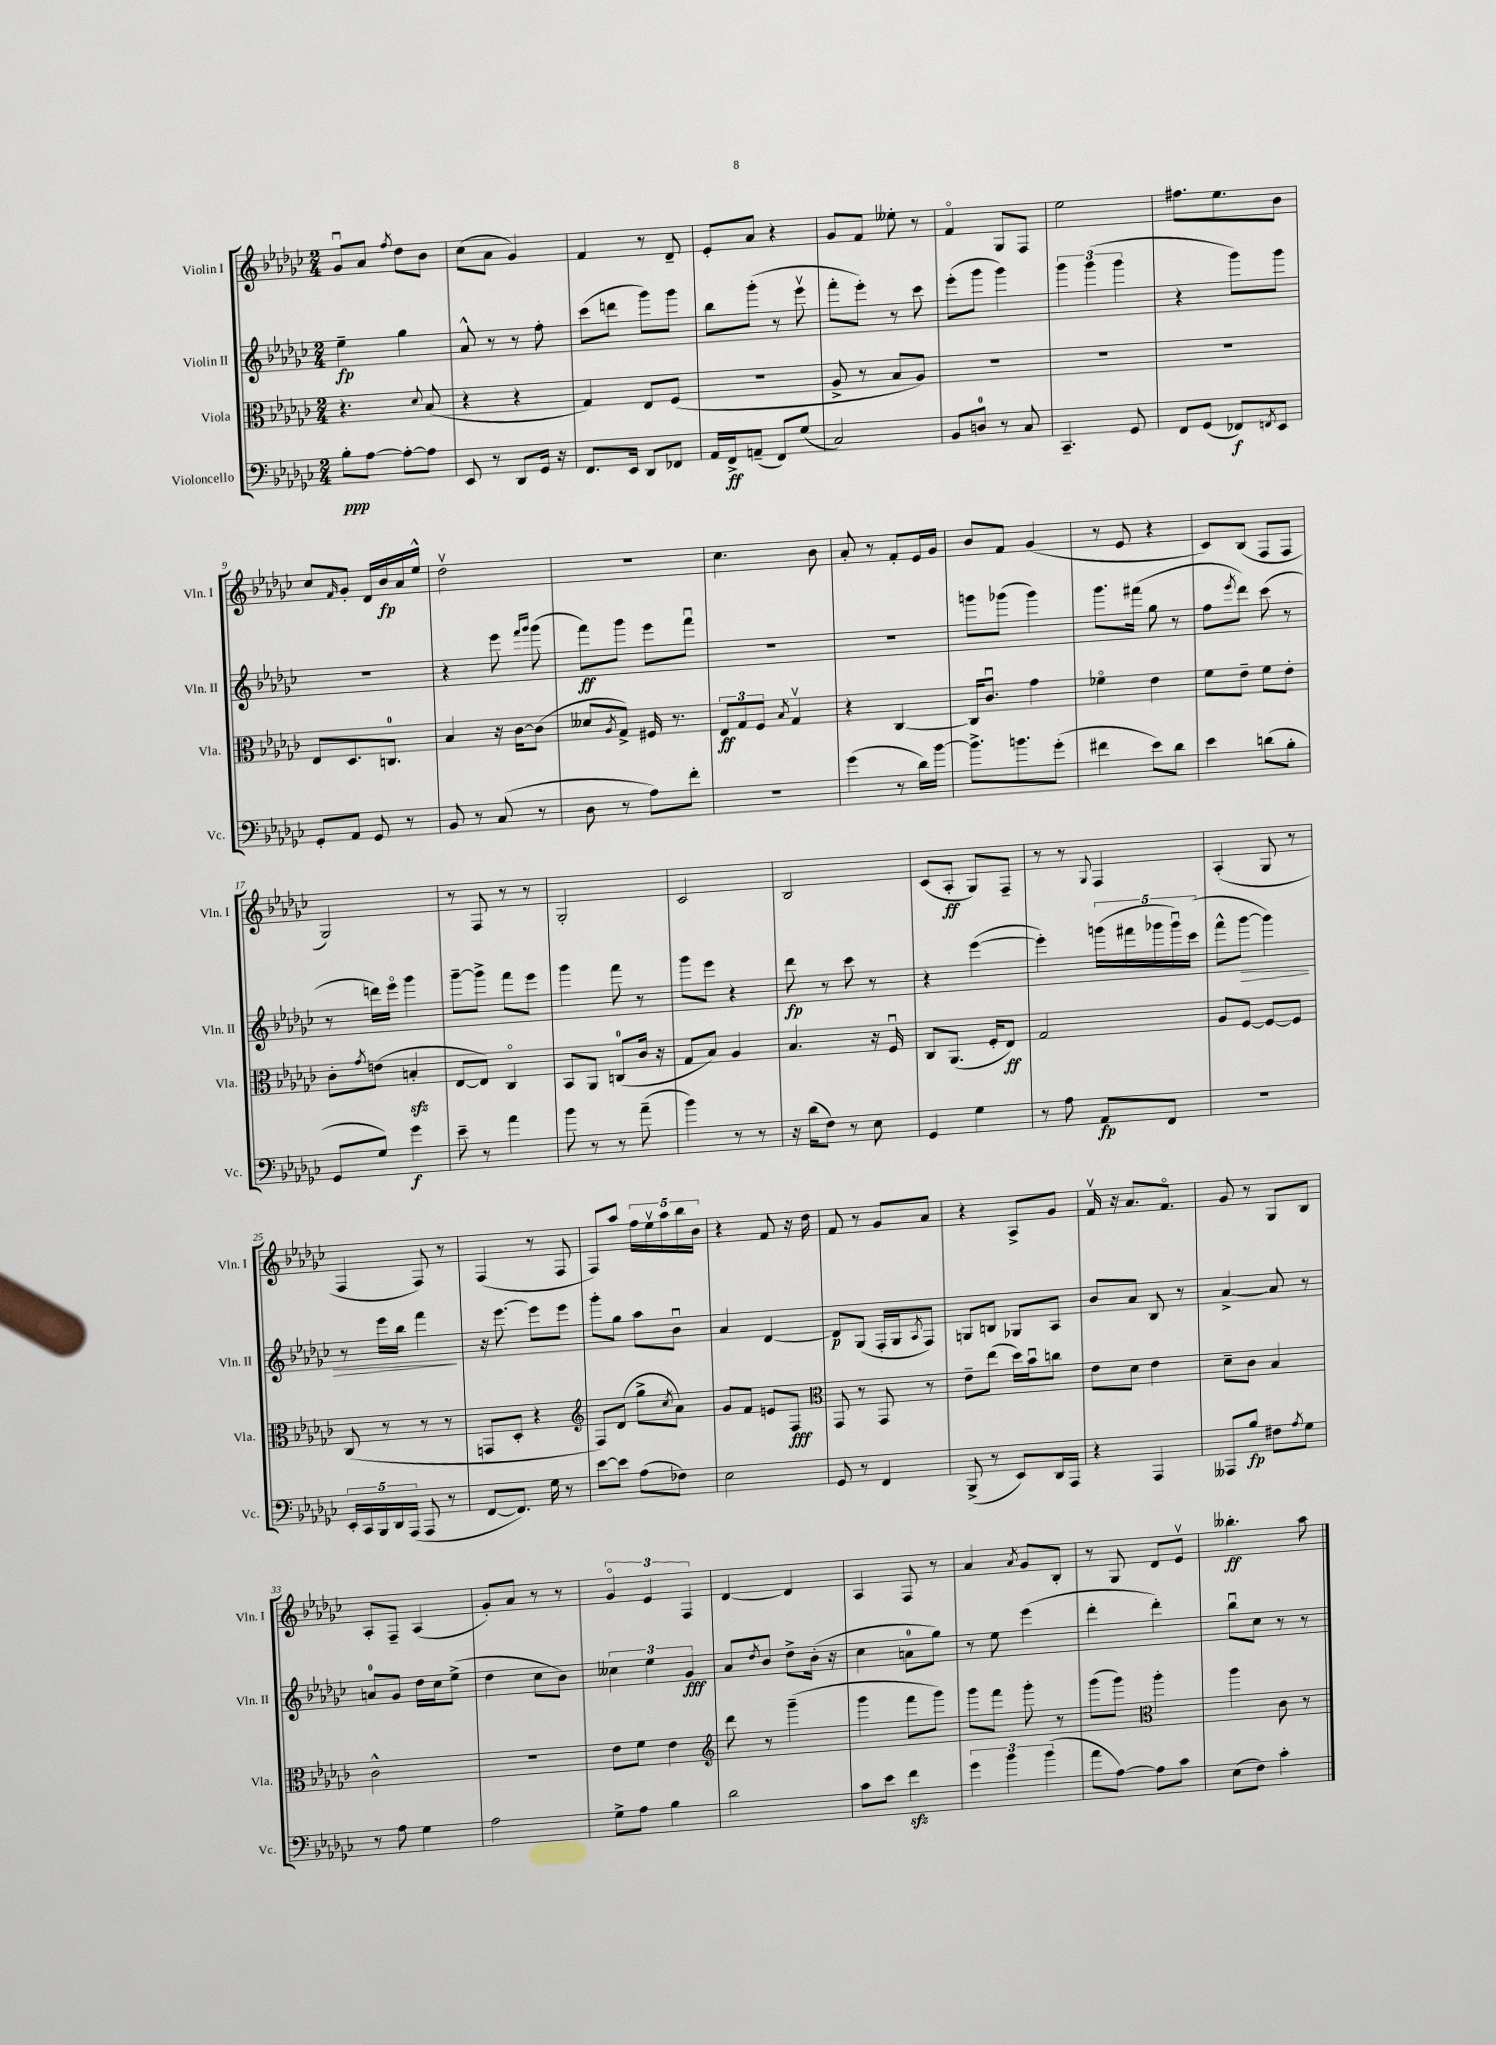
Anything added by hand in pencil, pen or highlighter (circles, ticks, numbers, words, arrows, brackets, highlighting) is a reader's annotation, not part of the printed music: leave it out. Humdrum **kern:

**kern	**dynam	**kern	**dynam	**kern	**dynam	**kern	**dynam
*part4	*part4	*part3	*part3	*part2	*part2	*part1	*part1
*staff4	*staff4	*staff3	*staff3	*staff2	*staff2	*staff1	*staff1
*I"Violoncello	*	*I"Viola	*	*I"Violin II	*	*I"Violin I	*
*I'Vc.	*	*I'Vla.	*	*I'Vln. II	*	*I'Vln. I	*
*clefF4	*	*clefC3	*	*clefG2	*	*clefG2	*
*k[b-e-a-d-g-c-]	*	*k[b-e-a-d-g-c-]	*	*k[b-e-a-d-g-c-]	*	*k[b-e-a-d-g-c-]	*
*M2/4	*	*M2/4	*	*M2/4	*	*M2/4	*
=1	=1	=1	=1	=1	=1	=1	=1
8B-'\L	ppp	4.r	.	4ee-~\	fp	8g-u/L	.
[8A-\J	.	.	.	.	.	8a-/J	.
.	.	.	.	.	.	8qff/	.
8A-'\L_	.	.	.	4gg-\	.	8dd-\L	.
.	.	8qqd-/	.	.	.	.	.
8A-\J]	.	(8B-/	.	.	.	8b-\J	.
=2	=2	=2	=2	=2	=2	=2	=2
8EE-/	.	4r	.	8a-^^/	.	(8cc-\L	.
8r	.	.	.	8r	.	8a-\J	.
8DD-/L	.	4r	.	8r	.	4g-/)	.
16GG-/Jk	.	.	.	8ff'\	.	.	.
16r	.	.	.	.	.	.	.
=3	=3	=3	=3	=3	=3	=3	=3
8.FF/L	.	4G-/)	.	(8ccc-\L	.	4f/	.
.	.	.	.	8dddn\J	.	.	.
16EE-/Jk	.	.	.	.	.	.	.
8DD-/L	.	8E-/L	.	8ggg-\L)	.	8r	.
8FF-X/J	.	(8F/J	.	8ggg-\J	.	8d-~/	.
=4	=4	=4	=4	=4	=4	=4	=4
16AA-/LL	.	2r	.	8bb-\L	.	8e-'/L	.
16FF^/J	ff	.	.	.	.	.	.
(8AAn~/J	.	.	.	(8ggg-'\J	.	8a-/J	.
8FF/L)	.	.	.	8r	.	4r	.
(8G-/J	.	.	.	8eee-v\	.	.	.
=5	=5	=5	=5	=5	=5	=5	=5
2C-/)	.	8A-^/	.	8fff'\L	.	8g-/L	.
.	.	8r	.	8eee-'\J)	.	8f/J	.
.	.	8B-/L	.	8r	.	8ee--X'\	.
.	.	8A-/J)	.	8ccc-\	.	8r	.
=6	=6	=6	=6	=6	=6	=6	=6
8BB-/L	.	2r	.	(8eee-'\L	.	4f/	.
8Dn/J	.	.	.	8ggg-\J	.	.	.
8r	.	.	.	4ggg-\)	.	8G-/L	.
8C-/	.	.	.	.	.	8F/J	.
=7	=7	=7	=7	=7	=7	=7	=7
4.CC-~/	.	2r	.	6ggg-\	.	2ee-\	.
.	.	.	.	(6ggg-\	.	.	.
.	.	.	.	6ggg-\	.	.	.
8GG-/	.	.	.	.	.	.	.
=8	=8	=8	=8	=8	=8	=8	=8
8FF/L	.	2r	.	4r	.	8.ff#X\L	.
(8GG-/J	.	.	.	.	.	.	.
.	.	.	.	.	.	8.ee-\	.
8FF-X/L)	f	.	.	8ggg-\L)	.	.	.
8qFFn/	.	.	.	.	.	.	.
8EE-/J	.	.	.	8ggg-\J	.	8b-\J	.
!!LO:LB:g=z
=9	=9	=9	=9	=9	=9	=9	=9
8GG-'/L	.	8E-/L	.	2r	.	8cc-/L	.
.	.	.	.	.	.	16qqf/	.
8AA-/J	.	8.D-/	.	.	.	8g-'/J	.
8GG-/	.	.	.	.	.	16d-/LL	.
.	.	8.Cn/J	.	.	.	16b-/	fp
8r	.	.	.	.	.	16a-/	.
.	.	.	.	.	.	16ee-^^/JJ	.
=10	=10	=10	=10	=10	=10	=10	=10
8BB-/	.	4B-/	.	4r	.	2dd-v\	.
8r	.	.	.	.	.	.	.
(8C-/	.	16r	.	8eee-\	.	.	.
.	.	[16c-\KL	.	.	.	.	.
.	.	.	.	16qqfff/LL	.	.	.
.	.	.	.	16qqggg-/JJ	.	.	.
8r	.	(8c-\J]	.	(8ggg-\	.	.	.
=11	=11	=11	=11	=11	=11	=11	=11
8D-\	.	8d--X/L	.	8fff\L)	ff	2r	.
.	.	8qA-/	.	.	.	.	.
8r	.	8G-^/J)	.	8ggg-\J	.	.	.
8A-\L)	.	16F#X/	.	8eee-\L	.	.	.
.	.	8.r	.	.	.	.	.
8f'\J	.	.	.	8fffu\J	.	.	.
=12	=12	=12	=12	=12	=12	=12	=12
2r	.	12E-/L	ff	2r	.	4.cc-\	.
.	.	12G-/	.	.	.	.	.
.	.	12F/J	.	.	.	.	.
.	.	8qB-/	.	.	.	.	.
.	.	4G-v/	.	.	.	.	.
.	.	.	.	.	.	8b-\	.
=13	=13	=13	=13	=13	=13	=13	=13
(4g-\	.	4r	.	2r	.	8a-'/	.
.	.	.	.	.	.	8r	.
8r	.	[4C-/	.	.	.	8f'/L	.
16d-\LL)	.	.	.	.	.	16e-/L	.
[16b-\JJ	.	.	.	.	.	16g-/JJ	.
=14	=14	=14	=14	=14	=14	=14	=14
8.b-^\L]	.	16C-/KL]	.	8gggn\L	.	8b-/L	.
.	.	8.c-u/J	.	.	.	.	.
.	.	.	.	(8ggg-X\J	.	8f/J	.
8.bn\	.	.	.	.	.	.	.
.	.	4g-\	.	4ggg-\)	.	(4g-/	.
(8g-'\J	.	.	.	.	.	.	.
=15	=15	=15	=15	=15	=15	=15	=15
4f#X\	.	4f-X\	.	8.ggg-\L	.	8r	.
.	.	.	.	.	.	8e-/	.
.	.	.	.	(16fff#X\Jk	.	.	.
8e-\L)	.	4e-\	.	8gg-\	.	4r	.
8d-\J	.	.	.	8r	.	.	.
=16	=16	=16	=16	=16	=16	=16	=16
4e-\	.	8f\L	.	8ff\L	.	8c-/L)	.
.	.	.	.	8qeee-/	.	.	.
.	.	8e-~\J	.	8ddd-\J)	.	(8B-/J	.
(8dn\L	.	8f\L	.	(8ccc-\	.	8F/L	.
8B-'\J	.	8e-'\J	.	8r	.	8F/J	.
!!LO:LB:g=z
=17	=17	=17	=17	=17	=17	=17	=17
8GG-/L	.	8c-'\L	.	8r	.	2G-/)	.
.	.	8qg-/	.	.	.	.	.
8G-/J)	.	(8en\J	.	16dddn\LL)	.	.	.
.	.	.	.	16eee-\JJ	.	.	.
4g-\	f	4Bnzz'/	.	4ggg-\	.	.	.
=18	=18	=18	=18	=18	=18	=18	=18
8e-~\	.	[8E-/L	.	[8ggg-~\L	.	8r	.
8r	.	8E-/J])	.	8ggg-^\J]	.	8F/	.
4a-\	.	4C-/	.	8fff\L	.	8r	.
.	.	.	.	8eee-\J	.	8r	.
=19	=19	=19	=19	=19	=19	=19	=19
8b-\	.	8BB-/L	.	4ggg-\	.	2G-'/	.
8r	.	8AA-/J	.	.	.	.	.
8r	.	(8Cn/L	.	8fff\	.	.	.
(8a-~\	.	16c-/Jk	.	8r	.	.	.
.	.	16r	.	.	.	.	.
=20	=20	=20	=20	=20	=20	=20	=20
4b-\)	.	8G-/L	.	8ggg-\L	.	2c-/	.
.	.	8B-/J)	.	8eee-\J	.	.	.
8r	.	4A-/	.	4r	.	.	.
8r	.	.	.	.	.	.	.
=21	=21	=21	=21	=21	=21	=21	=21
16r	.	4.B-/	.	8ddd-\	fp	2B-/	.
(16d-\KL	.	.	.	.	.	.	.
8F\J)	.	.	.	8r	.	.	.
8r	.	.	.	8ccc-\	.	.	.
8E-\	.	16r	.	8r	.	.	.
.	.	16Fu/	.	.	.	.	.
=22	=22	=22	=22	=22	=22	=22	=22
4GG-/	.	8C-/L	.	4r	.	(8c-/L	.
.	.	(8.AA-/J	.	.	.	8A-'/J	ff
4G-\	.	.	.	([4eee-\	.	8G-/L)	.
.	.	16F'/KL	.	.	.	.	.
.	.	8E-/J)	ff	.	.	8F~/J	.
=23	=23	=23	=23	=23	=23	=23	=23
8r	.	2G-/	.	4eee-'\])	.	8r	.
8A-\	.	.	.	.	.	8r	.
.	.	.	.	.	.	8qqG-/	.
8AA-/L	fp	.	.	(20gggn\LL	.	4F/	.
.	.	.	.	20fff#X\	.	.	.
.	.	.	.	20ggg-X\	.	.	.
8FF/J	.	.	.	.	.	.	.
.	.	.	.	20ggg-u\)	.	.	.
.	.	.	.	(20ccc-\JJ	.	.	.
=24	=24	=24	=24	=24	=24	=24	=24
2r	.	8A-/L	.	8fff^^\L	.	(4A-'/	.
!	!	!	!	!	!LO:HP:b	!	!
.	.	[8F/J	.	[8ggg-\J	>	.	.
.	.	8F/L_	.	4ggg-\])	.	8G-/	.
.	.	8F/J]	.	.	.	8r	.
!!LO:LB:g=z
=25	=25	=25	=25	=25	=25	=25	=25
20EE-'/LL	.	(8C-/	.	8r	.	4F/	.
20CC-/	.	.	.	.	.	.	.
20BBB-/	.	.	.	.	.	.	.
.	.	8r	.	16eee-\LL	.	.	.
20DD-/	.	.	.	.	.	.	.
.	.	.	.	16bb-\JJ	.	.	.
(20AAA-/JJ	.	.	.	.	.	.	.
8AAA-/	.	8r	.	4fff\	.	8F/)	.
8r	.	8r	.	.	.	8r	.
.	.	.	.	.	]	.	.
=26	=26	=26	=26	=26	=26	=26	=26
[8FF/L	.	8GGn/L	.	16r	.	(4F/	.
.	.	.	.	[8.eee-\	.	.	.
8.FF/J])	.	8D-'/J	.	.	.	.	.
.	.	4r	.	8eee-\L]	.	8r	.
16G-\	.	.	.	.	.	.	.
8r	.	.	.	8eee-\J	.	8F/	.
=27	=27	=27	=27	=27	=27	=27	=27
*	*	*clefG2	*	*	*	*	*
[8e-\L	.	8F/L)	.	8ggg-'\L	.	8F/L)	.
8e-\J]	.	(8d-/J	.	8gg-\J	.	8aa-/J	.
(8A-\L	.	8gg-^\L	.	8aa-\L	.	20ff\LL	.
.	.	.	.	.	.	20ee-v\	.
.	.	.	.	.	.	20aa-\	.
.	.	8qcc-/	.	.	.	.	.
8F-X\J)	.	8a-\J)	.	8b-u\J	.	.	.
.	.	.	.	.	.	20bb-\	.
.	.	.	.	.	.	20b-\JJ	.
=28	=28	=28	=28	=28	=28	=28	=28
2E-\	.	8g-/L	.	4a-/	.	4r	.
.	.	8f/J	.	.	.	.	.
.	.	8en/L	.	[4d-/	.	8f/	.
.	.	8F/J	fff	.	.	16r	.
.	.	.	.	.	.	16dd-\	.
=29	=29	=29	=29	=29	=29	=29	=29
*	*	*clefC3	*	*	*	*	*
8GG-/	.	8GG-/	.	8d-/L]	p	8f/	.
8r	.	8r	.	(8G-/J	.	8r	.
4FF/	.	8GG-/	.	16F'/LL	.	8g-/L	.
.	.	.	.	16G-/J	.	.	.
.	.	.	.	8qA-/	.	.	.
.	.	8r	.	8F/J)	.	8a-/J	.
=30	=30	=30	=30	=30	=30	=30	=30
(8BBB-^/	.	8e-~\L	.	8Gn/L	.	4r	.
8r	.	(8ee-\J	.	8Bn/J	.	.	.
8EE-/L)	.	16dd-\LL)	.	8G-X/L	.	8A-^/L	.
.	.	16b-u\J	.	.	.	.	.
16DD-/L	.	8ccn\J	.	8A-/J	.	8g-/J	.
16AAA-/JJ	.	.	.	.	.	.	.
=31	=31	=31	=31	=31	=31	=31	=31
4r	.	8e-\L	.	8b-/L	.	16fv/	.
.	.	.	.	.	.	16r	.
.	.	8d-\J	.	8a-/J	.	8.a-/L	.
4AAA-/	.	4e-\	.	8B-/	.	.	.
.	.	.	.	.	.	8.f/J	.
.	.	.	.	8r	.	.	.
=32	=32	=32	=32	=32	=32	=32	=32
8AAA--X/L	.	8d-~\L	.	[4a-^/	.	8g-/	.
8B-/J	fp	8c-\J	.	.	.	8r	.
8F#X\L	.	4B-/	.	8a-/]	.	8G-/L	.
8qA-/	.	.	.	.	.	.	.
8G-\J	.	.	.	8r	.	8B-/J	.
!!LO:LB:g=z
=33	=33	=33	=33	=33	=33	=33	=33
8r	.	2c-^^\	.	8an/L	.	8A-'/L	.
8A-\	.	.	.	8g-/J	.	8F~/J	.
4G-\	.	.	.	16dd-\LL	.	(4A-/	.
.	.	.	.	16cc-\J	.	.	.
.	.	.	.	(8ee-^\J	.	.	.
=34	=34	=34	=34	=34	=34	=34	=34
2A-\	.	2r	.	4dd-\	.	8g-'/L)	.
.	.	.	.	.	.	8a-/J	.
.	.	.	.	8cc-\L	.	8r	.
.	.	.	.	8b-\J)	.	8r	.
=35	=35	=35	=35	=35	=35	=35	=35
8G-^\L	.	8e-\L	.	6cc--X\	.	6g-/	.
8A-\J	.	8f\J	.	.	.	.	.
.	.	.	.	6ee-\	.	6e-/	.
4B-\	.	4e-\	.	.	.	.	.
.	.	.	.	6g-/	fff	6F/	.
=36	=36	=36	=36	=36	=36	=36	=36
*	*	*clefG2	*	*	*	*	*
2d-\	.	8ddd-\	.	8a-/L	.	[4d-/	.
.	.	.	.	8qdd-/	.	.	.
.	.	8r	.	8b-/J	.	.	.
.	.	(4ggg-~\	.	8dd-^\L	.	4d-/]	.
.	.	.	.	(16b-'\Jk	.	.	.
.	.	.	.	16r	.	.	.
=37	=37	=37	=37	=37	=37	=37	=37
8c-\L	.	4ggg-\	.	4cc-\	.	4A-/	.
8e-\J	.	.	.	.	.	.	.
4fzz\	.	8fff\L	.	8an\L	.	8F/	.
.	.	8ggg-\J)	.	8gg-\J)	.	8r	.
=38	=38	=38	=38	=38	=38	=38	=38
6g-\	.	8ggg-\L	.	8r	.	4a-/	.
.	.	8fff\J	.	8ee-\	.	.	.
6b-\	.	.	.	.	.	.	.
.	.	.	.	.	.	8qa-/	.
.	.	8ggg-'\	.	(4eee-\	.	8g-/L	.
(6b-\	.	.	.	.	.	.	.
.	.	8r	.	.	.	8B-'/J	.
=39	=39	=39	=39	=39	=39	=39	=39
8a-\L	.	(8ggg-\L	.	4ddd-'\	.	8r	.
[8A-\J)	.	8ggg-\J)	.	.	.	8G-/	.
*	*	*clefC3	*	*	*	*	*
8A-\L]	.	4aa-'\	.	4ddd-'\)	.	8d-/L	.
8c-\J	.	.	.	.	.	8e-v/J	.
=40	=40	=40	=40	=40	=40	=40	=40
(8E-\L	.	4aa-\	.	8bb-u\L	.	4.bb--X'\	ff
8F\J)	.	.	.	8cc-\J	.	.	.
4c-'\	.	8c-\	.	8r	.	.	.
.	.	8r	.	8r	.	8aa-\	.
==	==	==	==	==	==	==	==
*-	*-	*-	*-	*-	*-	*-	*-
